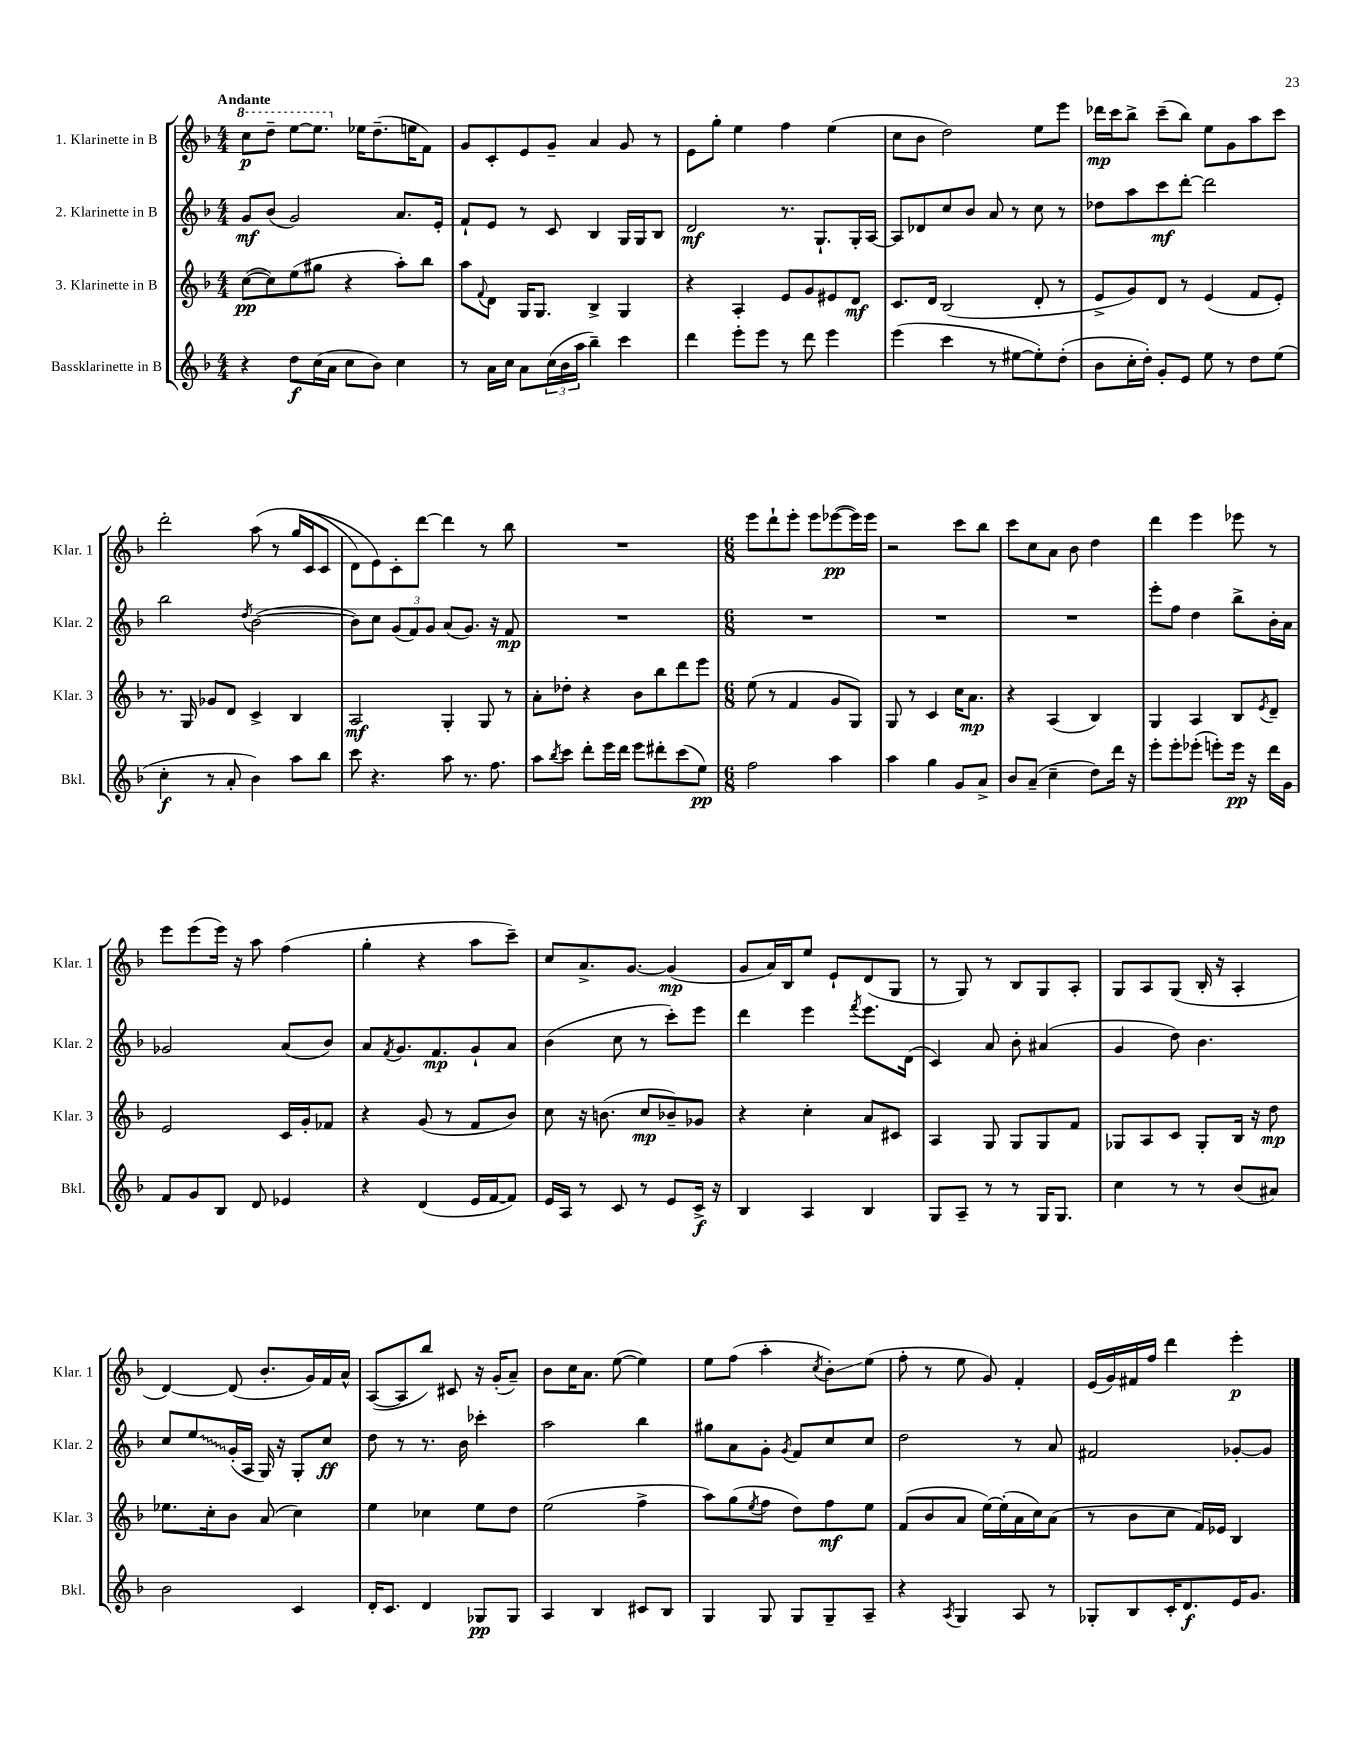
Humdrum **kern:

**kern	**kern	**kern	**kern
*staff4	*staff3	*staff2	*staff1
*clefG2	*clefG2	*clefG2	*clefG2
*k[b-]	*k[b-]	*k[b-]	*k[b-]
*M4/4	*M4/4	*M4/4	*M4/4
4r	([8cc	8g	8ccc
.	8cc])	(8b-	8ddd~
8dd	(8ee	2g)	[8eee
(16cc	8gg#	.	8.eee]
16a	.	.	.
8cc	4r	.	.
.	.	.	16ee-
8b-)	.	.	(8.dd~
4cc	8aa')	8.a	.
.	.	.	16ee
.	8bb-	.	8f)
.	.	16e'	.
=	=	=	=
8r	8aa	8f`	8g
.	8qqf	.	.
16a	8d	8e	8c'
16cc	.	.	.
8a	16G	8r	8e
.	8.G	.	.
(24cc	.	8c	8g~
24b-	.	.	.
24aa	.	.	.
4bb-~)	4B-^	4B-	4a
4ccc	4G	16G	8g
.	.	16G	.
.	.	8B-	8r
=	=	=	=
4ddd	4r	2d	8e
.	.	.	8gg'
8eee'	4A'	.	4ee
8eee	.	.	.
8r	8e	8.r	4ff
8ddd	8g	.	.
.	.	8.G`	.
4eee	8e#	.	(4ee
.	8d	16G'	.
.	.	[16A	.
=	=	=	=
(4eee	8.c	8A]	8cc
.	.	8d-	8b-
.	16d	.	.
4ccc	(2B-	8cc	2dd)
.	.	8b-	.
8r	.	8a	.
[8ee#	.	8r	.
8ee#'])	8d'	8cc	8ee
(8dd'	8r	8r	8eee
=	=	=	=
8b-	8e^	8dd-	16ddd-
.	.	.	16ccc
16cc'	8g)	8aa	8bb-^
16dd')	.	.	.
8g'	8d	8ccc	(8ccc~
8e	8r	[8ddd'	8bb-)
8ee	(4e	2ddd]	8ee
8r	.	.	8g
8dd	8f	.	8aa
(8ee	8e')	.	8ccc
=	=	=	=
4cc'	8.r	2bb-	2ddd'
.	16G	.	.
8r	8g-	.	.
8a'	8d	.	.
.	.	8qdd	.
4b-)	4c^	([2b-	&(8aa
.	.	.	8r
8aa	4B-	.	(16gg
.	.	.	16c
8bb-	.	.	8c
=	=	=	=
8ccc	2A	8b-])	8d)
4.r	.	8cc	8e&)
.	.	(12g	8c'
.	.	12f)	.
.	.	.	[8ddd
.	.	12g	.
8aa	4G'	(8a	4ddd]
8.r	.	8.g)	.
.	8G	.	8r
8.ff	.	16r	.
.	8r	8f	8bb-
=	=	=	=
8aa	8a'	1r	1r
8qbb-	.	.	.
8ccc	8dd-'	.	.
8ddd'	4r	.	.
16eee	.	.	.
16ddd	.	.	.
8eee	8b-	.	.
8ddd#'	8bb-	.	.
(8ccc	8ddd	.	.
8ee)	8eee	.	.
=	=	=	=
*M6/8	*M6/8	*M6/8	*M6/8
2ff	(8ee	2.r	8eee
.	8r	.	8ddd`
.	4f	.	8eee'
.	.	.	8eee
4aa	8g	.	([8eee-
.	8G)	.	16eee-])
.	.	.	16eee-
=	=	=	=
4aa	8G	2.r	2r
.	8r	.	.
4gg	4c	.	.
8g	16cc	.	8ccc
.	8.a	.	.
8a^	.	.	8bb-
=	=	=	=
8b-	4r	2.r	8ccc
(8a~	.	.	8cc
4cc~	(4A	.	8a
.	.	.	8b-
8dd)	4B-)	.	4dd
16ddd	.	.	.
16r	.	.	.
=	=	=	=
8eee'	4G	8eee'	4ddd
8eee'	.	8ff	.
(8eee-'	4A	4dd	4eee
8eee')	.	.	.
16eee	8B-	8bb-^	8eee-
16r	.	.	.
.	8qe	.	.
16ddd	8d~	16b-'	8r
16g	.	16a	.
=	=	=	=
8f	2e	2g-	8eee
8g	.	.	(8eee
8B-	.	.	16eee)
.	.	.	16r
8d	.	.	8aa
4e-	16c	(8a	(4ff
.	16g'	.	.
.	8f-	8b-)	.
=	=	=	=
4r	4r	8a	4gg'
.	.	8qf	.
.	.	8.g	.
(4d	(8g	.	4r
.	.	8.f	.
.	8r	.	.
16e	8f	8g`	8aa
[16f	.	.	.
8f])	8b-)	8a	8ccc~)
=	=	=	=
16e	8cc	(4b-	8cc
16A	.	.	.
8r	16r	.	8.a^
.	(8.b	.	.
8c	.	8cc	.
.	.	.	[8.g
8r	8cc	8r	.
8e	8b-~)	8ccc')	(4g]
16c^	8g-	8eee	.
16r	.	.	.
=	=	=	=
4B-	4r	4ddd	8g
.	.	.	16a)
.	.	.	16B-
4A	4cc'	4eee	8ee
.	.	.	8e`
.	.	8qfff	.
4B-	8a	8.eee	(8d
.	8c#	.	8G
.	.	(16d	.
=	=	=	=
8G	4A	4c)	8r
8A~	.	.	8G)
8r	8G	8a	8r
8r	8G	8b-'	8B-
16G	8G	(4a#	8G
8.G	.	.	.
.	8f	.	8A'
=	=	=	=
4cc	8G-	4g	8G
.	8A	.	8A
8r	8c	8dd)	(8G
8r	8G-'	4.b-	16B-'
.	.	.	16r
(8b-	16B-	.	4A'
.	16r	.	.
8a#)	8dd	.	.
=	=	=	=
2b-	8.ee-	8cc	[4d)
.	.	8ee	.
.	16cc'	.	.
.	8b-	(16g'	(8d]
.	.	16A	.
.	(8a	16G)	8.b-'
.	.	16r	.
4c	4cc)	8G'	.
.	.	.	16g)
.	.	8cc	16f
.	.	.	16a^^
=	=	=	=
16d'	4ee	8dd	([8A
8.c	.	.	.
.	.	8r	8A]
4d	4cc-	8.r	8bb-)
.	.	.	8c#
.	.	16b-	.
8G-	8ee	4ccc-'	16r
.	.	.	(16g'
8G-	8dd	.	8a~)
=	=	=	=
4A	(2ee	2aa	8b-
.	.	.	16cc
.	.	.	8.a
4B-	.	.	.
.	.	.	([8ee
8c#	4ff^	4bb-	4ee])
8B-	.	.	.
=	=	=	=
4G	8aa)	8gg#	8ee
.	(8gg	8a	(8ff
.	8qee	.	.
8G	8ff	8g'	4aa'
.	.	8qg	.
8G	8dd)	8f	.
.	.	.	8qcc
8G~	8ff	8cc	8b-')
8A~	8ee	8cc	(8ee
=	=	=	=
4r	(8f	2dd	8ff'
.	8b-	.	8r
8qA	.	.	.
4G	8a	.	8ee
.	[16ee)	.	8g)
.	(16ee']	.	.
8A	16a	8r	4f'
.	16cc)	.	.
8r	(8a	8a	.
=	=	=	=
8G-'	8r	2f#	(16e
.	.	.	16g)
8B-	8b-	.	16f#
.	.	.	16ff
16c'	8cc	.	4ddd
8.d	.	.	.
.	16f)	.	.
.	16e-	.	.
16e	4B-	[8g-'	4eee'
8.g	.	.	.
.	.	8g-]	.
==	==	==	==
*-	*-	*-	*-
